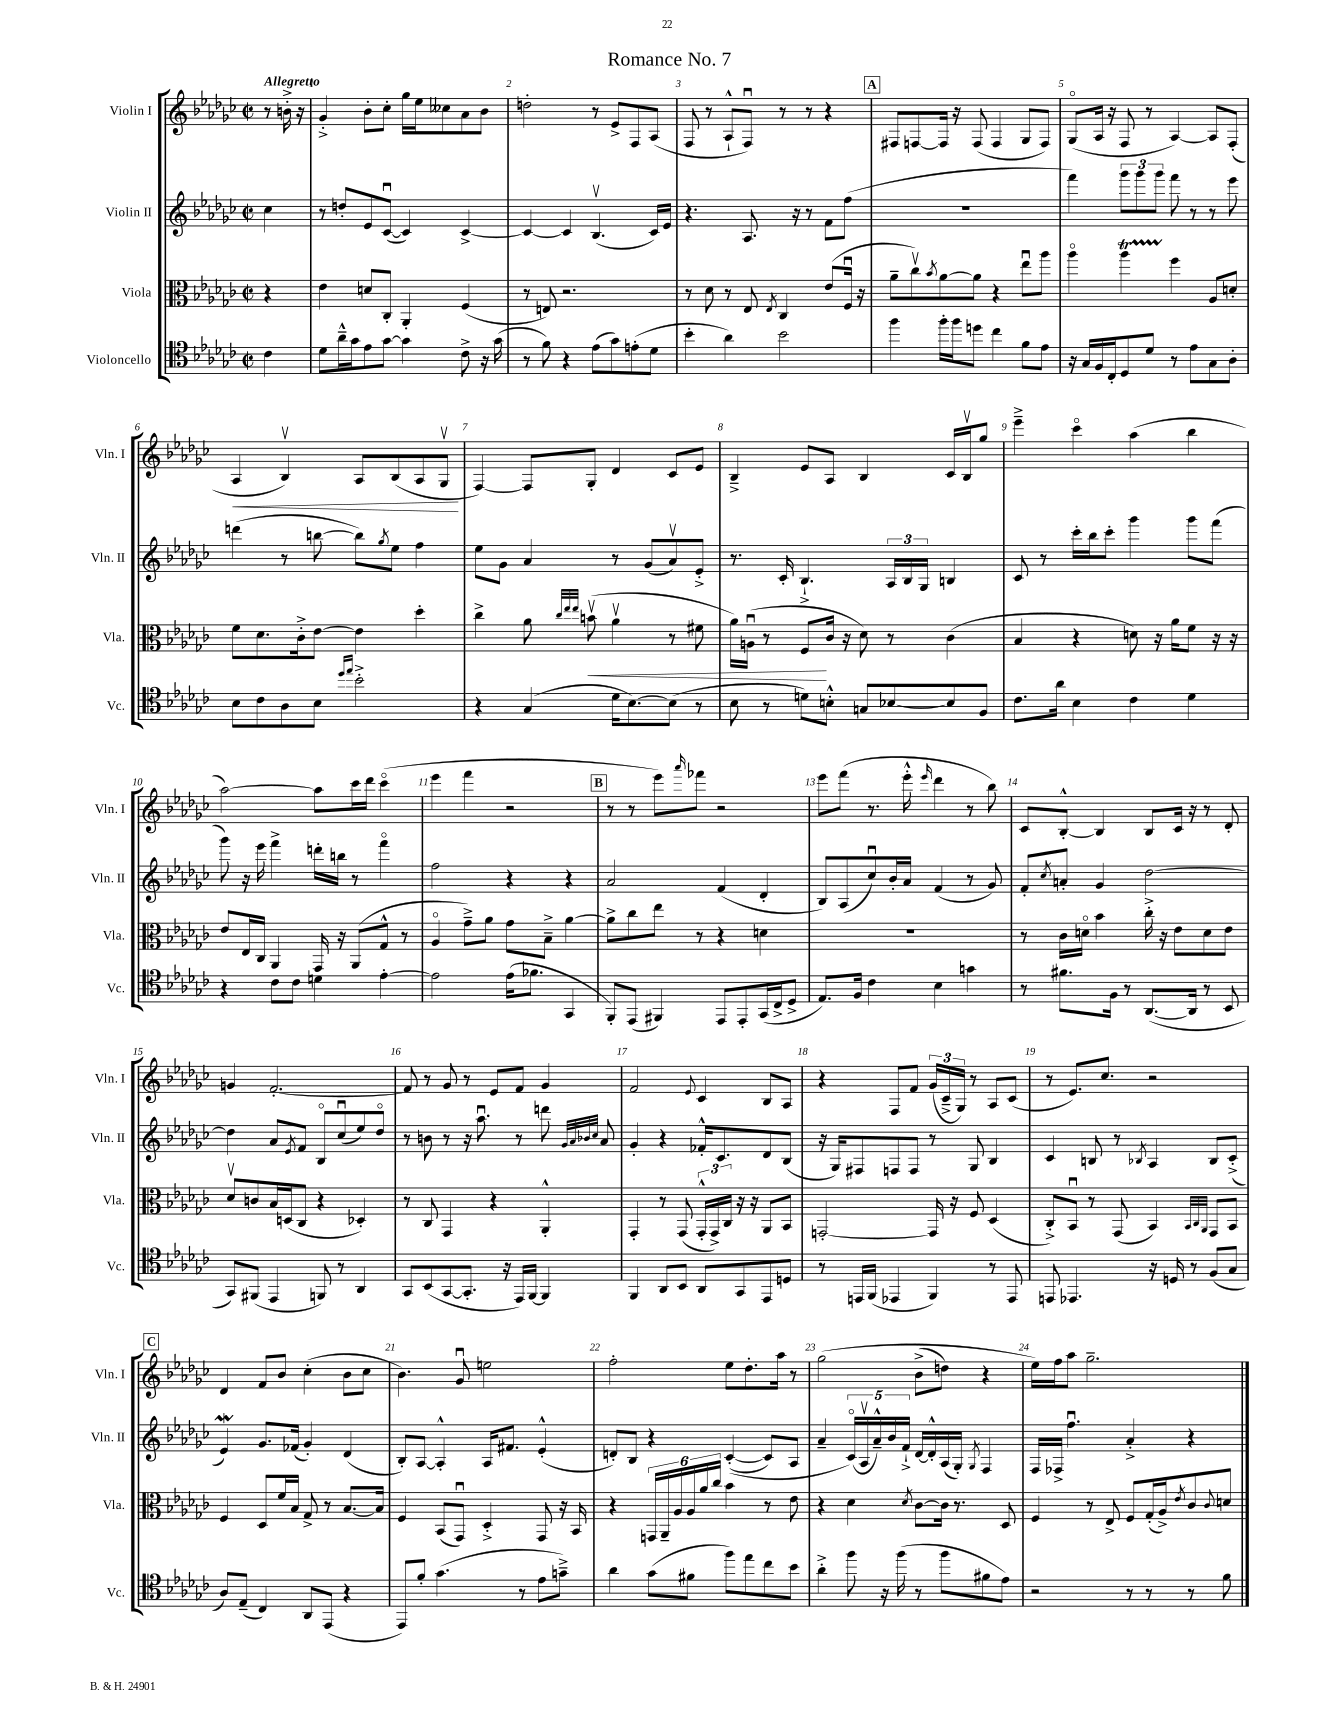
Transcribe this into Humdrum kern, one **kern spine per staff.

**kern	**kern	**kern	**kern
*staff4	*staff3	*staff2	*staff1
*clefC4	*clefC3	*clefG2	*clefG2
*k[b-e-a-d-g-c-]	*k[b-e-a-d-g-c-]	*k[b-e-a-d-g-c-]	*k[b-e-a-d-g-c-]
*M2/2	*M2/2	*M2/2	*M2/2
*met(c|)	*met(c|)	*met(c|)	*met(c|)
4c-	4r	4cc-	8r
.	.	.	16b'^
.	.	.	16r
=	=	=	=
8d-	4e-	8r	4g-'^
16a-~^^	.	8dd'	.
16g-	.	.	.
8e-	8d	8e-	8b-'
[8g-	8C-'	([8c-u	8cc-'
4g-]	4AA-'	4c-])	16gg-
.	.	.	16ee-
.	.	.	8cc--
8c-^	(4F	[4c-^	8a-
16r	.	.	8b-
(16g-	.	.	.
=	=	=	=
8r	8r	4c-_	2dd'
8f)	8E)	.	.
4r	2.r	4c-]	.
(8e-	.	(4.B-v	8r
8g-)	.	.	8e-^
(8e'	.	.	8F
8d-	.	16c-)	(8A-
.	.	16e-	.
=	=	=	=
4b-'	8r	4.r	8F
.	8d-	.	8r
4a-)	8r	.	8A-`^^
.	8E-	8.A-	8Fu)
.	8qE-	.	.
2b-	4C-	.	8r
.	.	16r	.
.	.	8r	8r
.	(8e-	8f	4r
.	16Fu	(8ff	.
.	16r	.	.
=	=	=	=
4ff	8a-~	1r	8F#
.	8cc-v)	.	[8F
.	8qb-	.	.
16ff'	[8a-	.	16F]
16ff	.	.	16r
8dd	8a-]	.	(8F
4cc-	4r	.	4F
8f	8ee-u	.	8G-
8e-	8aa-	.	8F)
=	=	=	=
16r	4aa-o	4fff)	(8G-o
16G-	.	.	.
16F	.	.	16A-
16C-'	.	.	16r
8D-	4aa-	12ggg-	8F
.	.	12ggg-	.
8d-	.	.	8r
.	.	12ggg-	.
8r	4ff	8fff	[4A-)
8e-	.	8r	.
8G-	8A-	8r	8A-]
8A-'	8d'	8eee-	(8F'
=	=	=	=
8B-	8f	(4ddd	4A-
8c-	8.d-	.	.
8A-	.	8r	4B-v)
.	16c-'^	.	.
8B-	[8e-	[8bb	.
16qqdd-	.	.	.
16qqee-	.	.	.
2b-'^	4e-]	8bb])	8A-
.	.	8qgg-	.
.	.	8ee-	(8B-
.	4dd-'	4ff	8A-
.	.	.	8G-v
=	=	=	=
4r	4cc-^	8ee-	[4F)
.	.	8g-	.
(4G-	8a-	4a-	8F]
.	32qqcc-	.	.
.	32qqee-	.	.
.	32qqee-	.	.
.	(8bv	.	8G-'
16d-	4a-v	8r	4d-
[8.B-)	.	.	.
.	.	(8g-	.
(8B-]	8r	8a-v)	8c-
8r	8f#	8e-'^	8e-
=	=	=	=
8B-	16a-)	8.r	4B-~^
.	(16Au	.	.
8r	8r	.	.
.	.	16c-'	.
8d)	8F	4.B-`^	8e-
8B'^^	16c-	.	8A-
.	16r	.	.
8G	8d-)	.	4B-
[8B-	8r	24A-	.
.	.	24B-	.
.	.	24G-	.
8B-]	(4c-	4B	16c-
.	.	.	16B-v
8F	.	.	8gg-
=	=	=	=
8.c-	4B-	8c-	4eee-~^
.	.	8r	.
16a-	.	.	.
4B-	4r	16ccc-'	4ccc-o
.	.	16bb-	.
.	.	8ccc-'	.
4c-	8d)	4ggg-	(4aa-
.	16r	.	.
.	16a-	.	.
4d-	8f	8ggg-	4bb-
.	16r	(8fff	.
.	16r	.	.
=	=	=	=
4r	8e-	8ggg-)	[2aa-)
.	16E-	16r	.
.	16C-	16eee-	.
8c-	4AA-	4fff^	.
8c-	.	.	.
4d	16GG-	16ddd'	8aa-]
.	16r	16bb	.
.	(8AA-	8r	16ccc-
.	.	.	16ddd-
[4e-'	8G-^^	4fffo	(4ccc-o
.	8r	.	.
=	=	=	=
2e-]	4A-o	2ff	4eee-
.	8g-~^)	.	4fff
.	8a-	.	.
(16e-	8g-	4r	2r
8.f-	.	.	.
.	8B-~^	.	.
4GG-	[4a-	4r	.
=	=	=	=
8FF')	8a-^]	2a-	8r
(8EE-	8cc-	.	8r
4FF#)	8ee-	.	8eee-)
.	.	.	16qqaaa-
.	8r	.	8fff-
8EE-	4r	(4f	2r
8EE-'	.	.	.
(16GG-	4d	4d-'	.
16C-^	.	.	.
8D-^	.	.	.
=	=	=	=
8.E-)	1r	8B-)	8eee-
.	.	(8A-	(8fff
16F	.	.	.
4c-	.	8cc-u)	8.r
.	.	16b-'	.
.	.	16a-	16eee-'^^
.	.	.	16qqeee-
4B-	.	(4f	4ddd-
4g	.	8r	8r
.	.	8g-)	8bb-)
=	=	=	=
8r	8r	8f'	8c-
.	.	8qcc-	.
8.f#	16c-	8a'	[8B-'^^
.	16do	.	.
.	4b-	4g-	4B-]
16F	.	.	.
8r	.	.	.
([8.AA-	16cc-'^	[2dd-	8B-
.	16r	.	.
.	8e-	.	16c-
16AA-]	.	.	16r
8r	8d	.	8r
8BB-	8e-	.	8d-'
=	=	=	=
8GG-)	8d-v	4dd-]	4g
(8FF#	8c	.	.
4EE-	16B-	8a-	[2.f'
.	(16D	.	.
.	.	8qe-	.
.	8C-	8f	.
8FF)	4r	8B-o	.
8r	.	(8cc-u	.
4AA-	4D-')	8ee-)	.
.	.	8dd-o	.
=	=	=	=
8GG-	8r	8r	8f]
(8BB-	8C-	8b	8r
[8GG-	4GG-	8r	8g-
8.GG-']	.	16r	8r
.	.	8.aa-u	.
.	4r	.	8e-
16r	.	.	.
16EE-)	.	8r	8f
[16FF	.	.	.
4FF]	4AA-'^^	8ddd	4g-
.	.	32qqg-	.
.	.	32qqa-	.
.	.	32qqb-	.
.	.	32qqcc-	.
.	.	8a-	.
=	=	=	=
4FF	4GG-'	4g-'	2f
8AA-	8r	4r	.
8BB-	(8GG-	.	.
.	.	.	8qqe-
8AA-	24GG-'^^	16f-'^^	4c-
.	24GG-^)	.	.
.	.	8.c-	.
.	24C-	.	.
8GG-	16r	.	.
.	16r	.	.
8EE-	8AA-	8d-	8B-
8D	8BB-	(8B-	8A-
=	=	=	=
8r	[2GG'	16r	4r
.	.	16G-)	.
16EE	.	8F#	.
(16FF	.	.	.
4EE-	.	8F	8F
.	.	8F	8f
4FF)	16GG]	8r	(24g-
.	.	.	24c-~^
.	16r	.	.
.	.	.	24G-)
.	8F	8G-	8r
8r	(4D-	4B-	8A-
8EE-	.	.	(8c-
=	=	=	=
8EE	8C-'^)	4c-	8r
4.EE-	8BB-u	.	8.e-)
.	8r	8B	.
.	.	.	8.cc-
.	(8GG-	8r	.
.	.	8qB-	.
16r	4BB-)	4A-	2r
16D	.	.	.
8r	.	.	.
.	32qqBB-	.	.
.	32qqC-	.	.
.	32qqAA-	.	.
(8F	8GG-	8B-	.
8G-	8BB-	(8c-'^	.
=	=	=	=
8A-)	4F	4e-)	4d-
(8E-~	.	.	.
4C-)	8D-	8.g-	8f
.	16f	.	8b-
.	16B-	(16f-	.
8AA-	8G-^	4g-')	(4cc-'
(8EE-	8r	.	.
4r	[8.B-	(4d-	8b-
.	.	.	8cc-
.	16B-]	.	.
=	=	=	=
8EE-)	4F	8B-')	4.b-)
8f'	.	[8A-	.
(4.g-	(8BB-	4A-'^^]	.
.	8GG-u)	.	8g-u
.	4D-'^	16A-	2ee
.	.	8.f#	.
8r	.	.	.
8e-	8GG-	(4e-'^^	.
8g~^)	16r	.	.
.	16BB-	.	.
=	=	=	=
4a-	4r	8d')	2ff'
.	.	8B-	.
(8g-	24GG	4r	.
.	24AA-~	.	.
.	24A-	.	.
8f#	24A-	.	.
.	24a-	.	.
.	24cc-	.	.
8ff)	4b-	&(([4c-'	8ee-
8ee-	.	.	8.dd-'
8cc-	8r	8c-])	.
.	.	.	16aa-
8b-	8e-	8A-	8r
=	=	=	=
4a-'^	4r	4a-~	&(2gg-
8ff	4d-	(20c-o&)	.
.	.	20A-v	.
.	.	20a-~^^)	.
16r	.	.	.
.	.	20b-	.
(16ff	.	.	.
.	.	20f`^	.
.	8qd-	.	.
8r	[8c-	[16d-	(8b-^
.	.	16d-'^^]	.
8ff	16c-]	(16A-	8dd)
.	8.r	16G-')	.
.	.	8qG-	.
8f#	.	4F	4r
8e-)	8D-	.	.
=	=	=	=
2r	4F	16F	16ee-&)
.	.	16F-^	16ff
.	.	4.ffu	8aa-
.	8r	.	2.gg-~
.	8E-^	.	.
8r	8F	4a-'^	.
8r	(16G-'	.	.
.	16A-^)	.	.
.	8qe-	.	.
8r	8c-	4r	.
.	8qqc-	.	.
8f	8d	.	.
==	==	==	==
*-	*-	*-	*-
